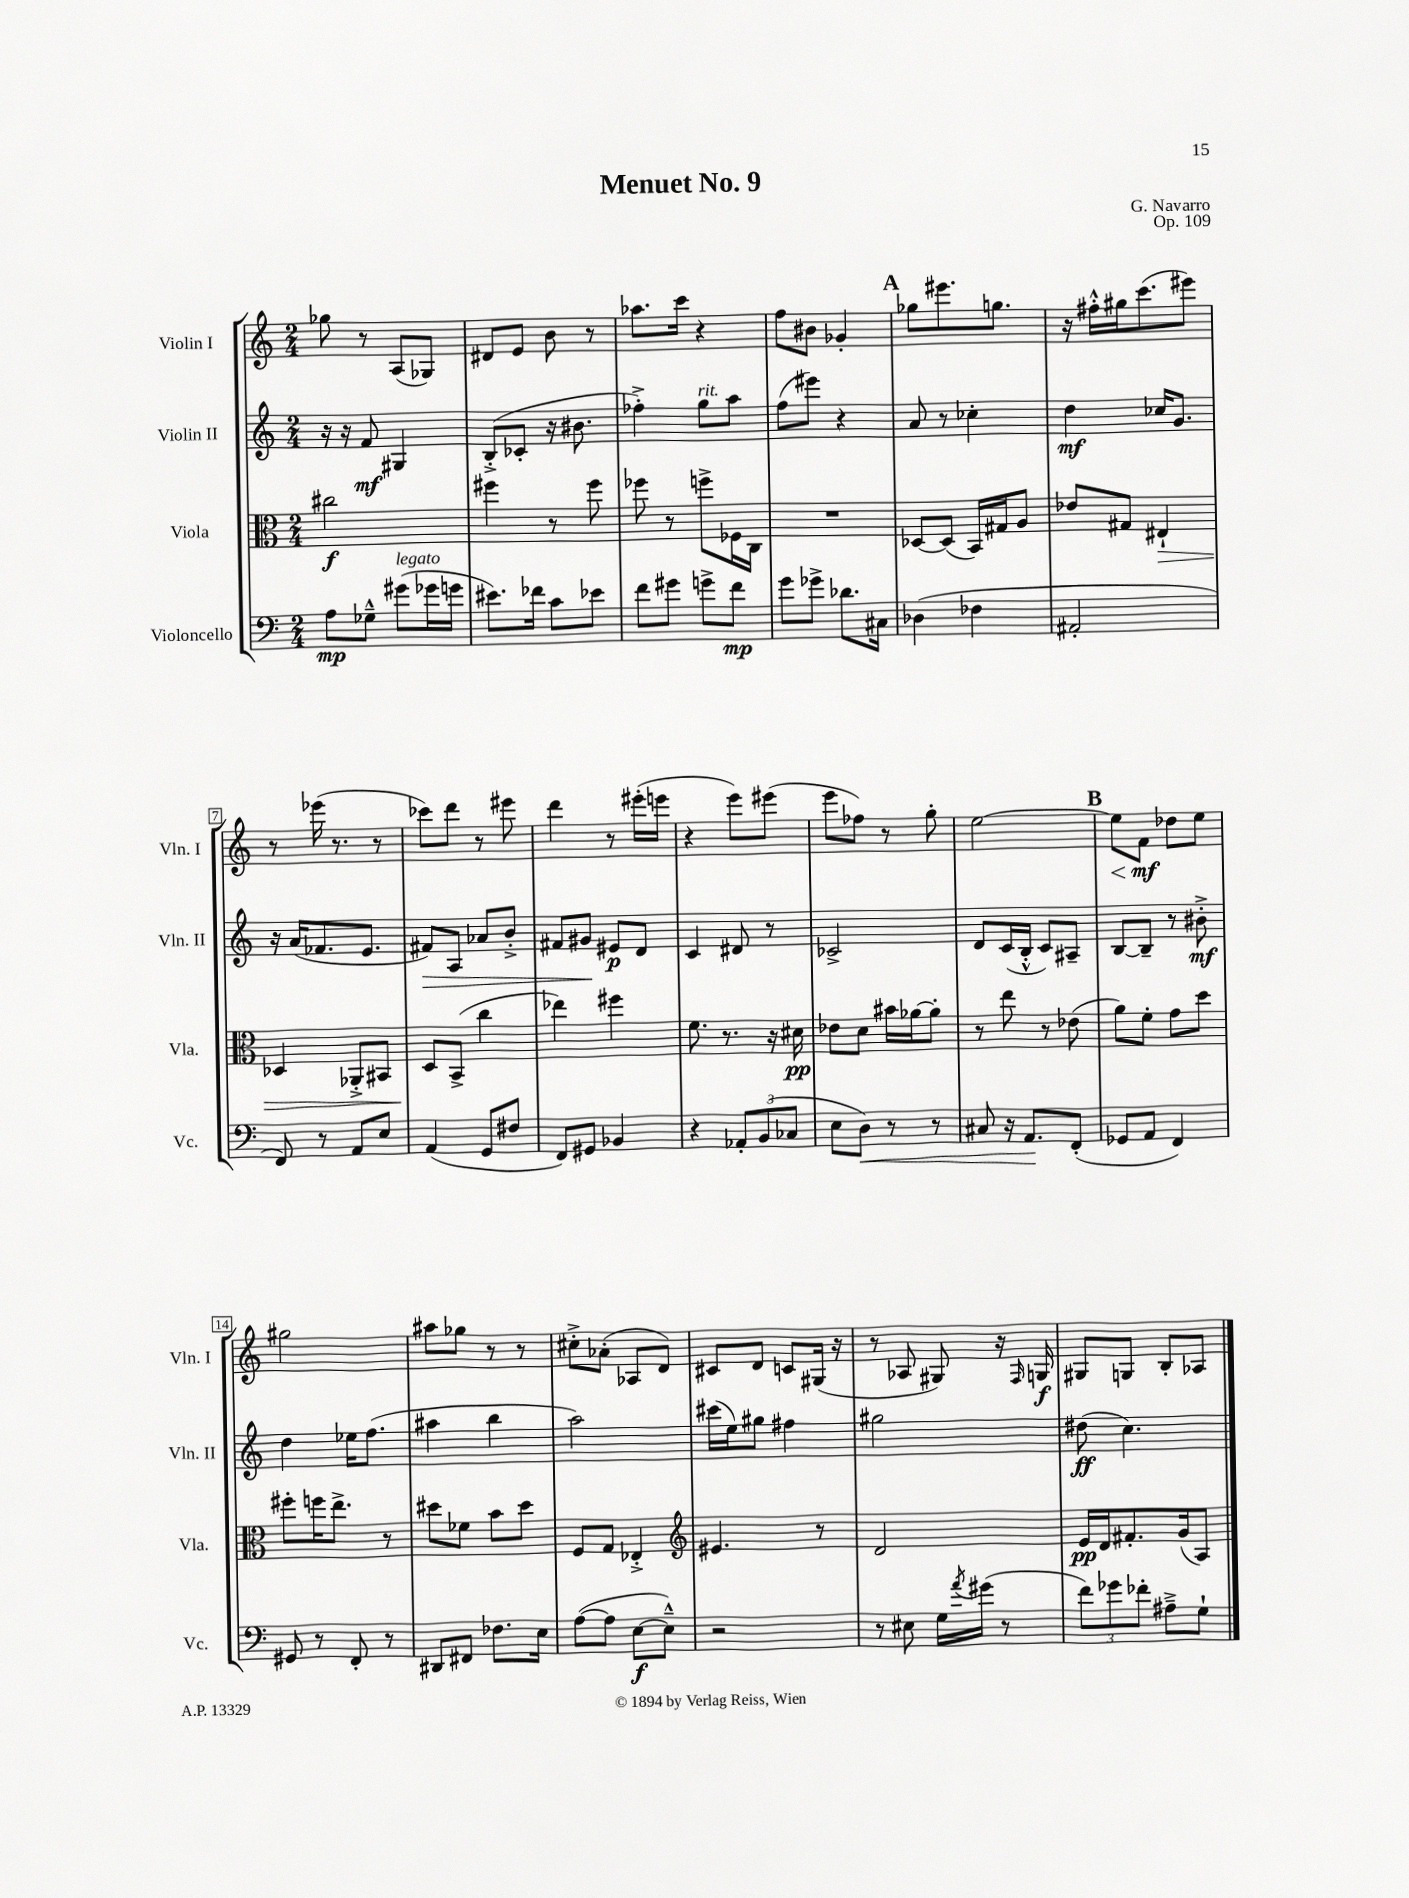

**kern	**kern	**kern	**kern
*staff4	*staff3	*staff2	*staff1
*clefF4	*clefC3	*clefG2	*clefG2
*k[]	*k[]	*k[]	*k[]
*M2/4	*M2/4	*M2/4	*M2/4
8A	2cc#	16r	8gg-
.	.	16r	.
8G-~^^	.	8f	8r
(8g#	.	4G#	(8A
16g-	.	.	8G-)
16g	.	.	.
=	=	=	=
8.e#)	4ff#	(8B'^	8d#
.	.	8c-'	8e
16f-	.	.	.
8c	8r	16r	8b
.	.	8.b#	.
8e-	8ff#	.	8r
=	=	=	=
8f	8ff-	4ff-'^)	8.aa-
8g#	8r	.	.
.	.	.	16ccc
8g^	8ff^	8gg	4r
8f	16F-	8aa	.
.	16C	.	.
=	=	=	=
8g	2r	(8ff	8ff
8g-^	.	8eee#)	8b#
8.d-	.	4r	4g-'
16C#	.	.	.
=	=	=	=
(4D-	[8D-	8a	8gg-
.	(8D-]	8r	8.eee#
4F-	16BB)	4cc-'	.
.	16G#	.	8.gg
.	8A	.	.
=	=	=	=
2AA#'	8e-	4dd	16r
.	.	.	16ff#'^^
.	8G#	.	16gg#
.	.	.	(8.ccc
.	4E#`	16cc-	.
.	.	8.g	.
.	.	.	8eee#)
=	=	=	=
8FF)	4D-	16r	8r
.	.	(16a	.
8r	.	8.f-	(16eee-
.	.	.	8.r
8AA	8AA-'^	.	.
.	.	8.e	.
8E	8BB#	.	8r
=	=	=	=
(4AA	8D	8f#)	8ccc-)
.	(8BB^	8A	8ddd
8GG	4cc	8a-	8r
8F#	.	8b'^	8eee#
=	=	=	=
8FF)	4ee-)	8f#	4ddd
8GG#	.	8g#	.
4BB-	4ff#	8e#	8r
.	.	8d	(16eee#'
.	.	.	16eee
=	=	=	=
4r	8.f	4c	4r
.	8.r	.	.
12AA-'	.	8d#	8eee)
(12BB	.	.	.
.	16r	8r	(8eee#
12C-	.	.	.
.	16d#	.	.
=	=	=	=
8E	8e-	2c-^	8eee
8D)	8d	.	8ff-)
8r	16b#	.	8r
.	[16a-	.	.
8r	8a-']	.	8gg'
=	=	=	=
8C#	8r	8d	[2ee
16r	8ee	(16c	.
8.AA	.	16B'^^	.
.	8r	8c)	.
(8FF'	(8e-	8A#~	.
=	=	=	=
8GG-	8a)	[8B	8ee]
8AA	8f'	8B~]	8f
4FF)	8g	8r	8dd-
.	8dd	8b#'^	8ee
=	=	=	=
8GG#	8ff#'	4dd	2gg#
8r	16ff	.	.
.	8.ee^	.	.
8FF'	.	16ee-	.
.	.	(8.ff	.
8r	8r	.	.
=	=	=	=
8DD#	8dd#	4aa#	8aa#
8FF#	8f-	.	8gg-
8.F-	8b	4bb	8r
.	8dd#	.	8r
16E	.	.	.
=	=	=	=
([8A	8F	2aa)	8cc#'^
8A]	8G	.	(8a-'
[8E	4E-'^	.	8A-
8E~^^])	.	.	8d)
=	=	=	=
*	*clefG2	*	*
2r	4.e#	(16ccc#	8c#
.	.	16ee)	.
.	.	8gg#	8d
.	.	4ff#	8c
.	8r	.	(16G#
.	.	.	16r
=	=	=	=
8r	2d	2gg#	8r
8E#	.	.	8A-
16G	.	.	8G#)
8qa	.	.	.
(16g#	.	.	.
8r	.	.	16r
.	.	.	16qqF
.	.	.	16G
=	=	=	=
12f)	16e	(8dd#	8G#
.	16d	.	.
12g-	.	.	.
.	8.f#'	4.cc)	8G
12f-'	.	.	.
8A#~^	.	.	8B'
.	(16g	.	.
8G`	8A)	.	8A-
==	==	==	==
*-	*-	*-	*-
